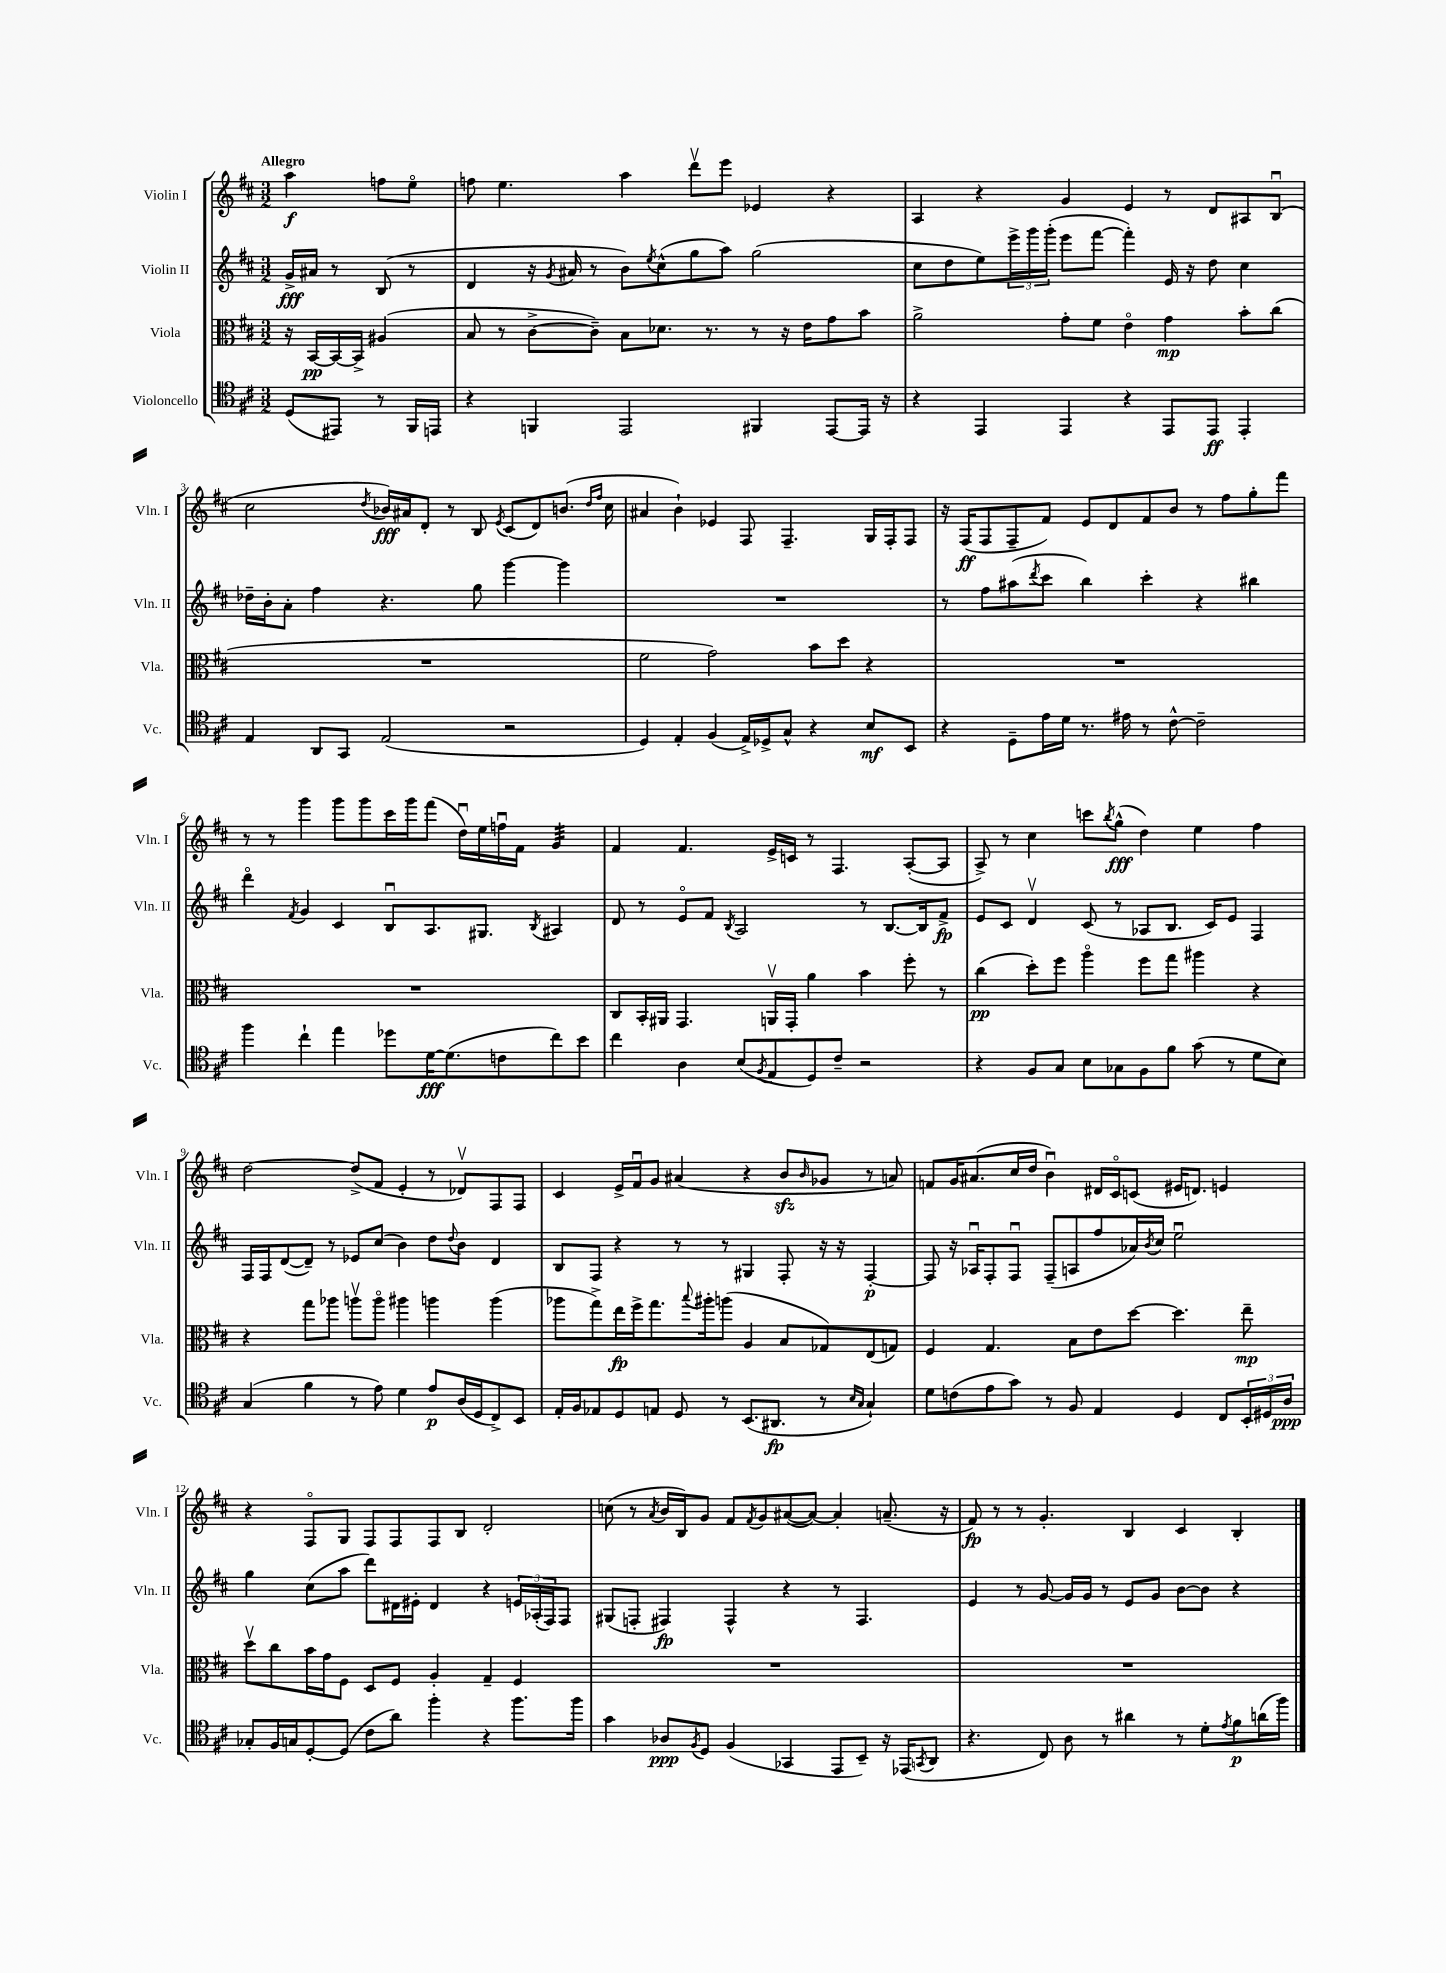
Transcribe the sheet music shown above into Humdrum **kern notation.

**kern	**kern	**kern	**kern
*staff4	*staff3	*staff2	*staff1
*clefC4	*clefC3	*clefG2	*clefG2
*k[f#c#]	*k[f#c#]	*k[f#c#]	*k[f#c#]
*M3/2	*M3/2	*M3/2	*M3/2
(8D	16r	16g^	4aa
.	[16BB	16a#	.
8EE#)	16BB_	8r	.
.	16BB^]	.	.
8r	(4A#	(8B	8ff
16FF#	.	8r	8eeo
16EE	.	.	.
=	=	=	=
4r	8B	4d	8ff
.	8r	.	4.ee
4FF	[8c#^	16r	.
.	.	8qg	.
.	.	16a#	.
.	8c#~])	8r	.
2EE	8B	8b)	4aa
.	.	8qee	.
.	8.d-	(8cc#^^	.
.	.	8gg	8dddv
.	8.r	.	.
.	.	8aa)	8eee
4FF#	8r	(2gg	4e-
.	16r	.	.
.	16e	.	.
[8EE	8g	.	4r
16EE]	8b	.	.
16r	.	.	.
=	=	=	=
4r	2a^	8cc#	4A
.	.	8dd	.
4EE	.	8ee)	4r
.	.	24eee^	.
.	.	24ggg	.
.	.	(24ggg'	.
4EE	8g'	8eee	4g
.	8f#	[8fff#	.
4r	4eo	4fff#'])	4e
8EE	4g	16e	8r
.	.	16r	.
8EE	.	8dd	8d
4EE'	8b'	4cc#	8A#
.	(8cc#	.	(8Bu
=	=	=	=
4E	1.r	16dd-~	2cc#
.	.	16b'	.
.	.	8a'	.
8AA	.	4ff#	.
8GG	.	.	.
.	.	.	8qdd
(2E	.	4.r	16b-)
.	.	.	16a#
.	.	.	8d'
.	.	.	8r
.	.	8gg	8B
.	.	.	8qe
2r	.	[4ggg	(8c#
.	.	.	8d)
.	.	4ggg]	(8.b
.	.	.	16qqdd
.	.	.	16qqff#
.	.	.	16cc#
=	=	=	=
4D)	2f#	1.r	4a#
4E'	.	.	4b`)
(4F#	2g)	.	4e-
16E^)	.	.	8F#
16D-^	.	.	.
8G^^	.	.	4.F#~
4r	8b	.	.
.	8dd	.	.
8B	4r	.	16G
.	.	.	16F#'
8BB	.	.	8F#
=	=	=	=
4r	1.r	8r	16r
.	.	.	(16F#
.	.	8ff#	8F#
8D~	.	(8aa#	8F#~
.	.	8qddd	.
16e	.	8ccc#	8f#)
16d	.	.	.
8.r	.	4bb)	8e
.	.	.	8d
16e#	.	.	.
8r	.	4ccc#'	8f#
[8c#^^	.	.	8b
2c#~]	.	4r	8r
.	.	.	8ff#
.	.	4bb#	8gg'
.	.	.	8fff#
=	=	=	=
4ff#	1.r	4dddo	8r
.	.	.	8r
.	.	8qf#	.
4cc#`	.	4g	4ggg
4ee	.	4c#	8ggg
.	.	.	8ggg
8dd-	.	8Bu	16ccc#
.	.	.	16ggg
[16d	.	8.A	(8fff#
(8.d]	.	.	.
.	.	.	16ddu)
.	.	8.G#	16ee
8c	.	.	16ffu
.	.	.	16f#
.	.	8qB	.
8cc#)	.	4A#	4g
8b	.	.	.
=	=	=	=
4cc#	8C#	8d	4f#
.	16BB'	8r	.
.	16AA#	.	.
4A	4.GG	8eo	4.f#
.	.	8f#	.
.	.	8qB	.
(8B	.	2A	.
8qF#	.	.	.
8E	16AAv	.	16e^
.	16GG'	.	16c
8D)	4a	.	8r
8c#~	.	.	4.F#
2r	4b	8r	.
.	.	[8.B	.
.	8ff#'	.	([8A'
.	.	16B]	.
.	8r	8f#^	8A]
=	=	=	=
4r	(4cc#	8e	8A^)
.	.	8c#	8r
8F#	8dd')	4dv	4cc#
8G	8ff#	.	.
8B	4aao	(8c#	8ccc
.	.	.	8qbb
8G-	.	8r	(8gg^^
8F#	8ff#	8A-	4dd)
8f#	8gg	8.B	.
(8g	4aa#	.	4ee
.	.	16c#)	.
8r	.	8e	.
8d	4r	4F#	4ff#
8B)	.	.	.
=	=	=	=
(4G	4r	16F#	[2dd
.	.	16F#	.
.	.	([8d	.
4f#	8gg	8d~])	.
.	8aa-	8r	.
8r	8aav	8e-	(8dd^]
8e)	8aao	(8cc#	8f#
4d	4aa#	4b)	4e'
8e	4aa	8dd	8r
.	.	8qqdd	.
(16A	.	8b	8d-v)
16D	.	.	.
8C#^)	(4aa	4d	8F#
8BB	.	.	8F#
=	=	=	=
16E'	8aa-	8B	4c#
16F#	.	.	.
8E-	8gg^)	8F#	.
8D	16ee	4r	16e^
.	16ff#^	.	16f#u
8E	8.gg	.	8g
8D	.	8r	(4a#
.	8qqbb	.	.
.	16aa#'	.	.
8r	(8aa	8r	.
(8.BB	4A	4G#	4r
8.AA#	.	.	.
.	8B	8F#'	8b
.	.	.	16qqb
8r	8G-)	16r	8g-
.	.	16r	.
16qqB	.	.	.
16qqG	.	.	.
4G`)	(8E	[4F#'	8r
.	8G)	.	8a)
=	=	=	=
8d	4F#	8F#]	8f
(8c	.	16r	16g
.	.	16A-u	(8.a#
8e	4.G	8F#'	.
8g)	.	8F#u	16cc#
.	.	.	16dd
8r	.	(8F#~	4bu)
8F#	8B	8A	.
4E	8e	8ff#	16d#
.	.	.	16c#o
.	[8dd	16a-)	(8c
.	.	8qb	.
.	.	16cc#	.
4D	4.dd]	2eeu	16e#
.	.	.	8.d)
8C#	.	.	4e
24BB'	8ee~	.	.
24D#	.	.	.
24A	.	.	.
=	=	=	=
8G-'	8ddv	4gg	4r
16F#	8cc#	.	.
16G	.	.	.
[8D'	16b	(8cc#	8F#o
.	16g	.	.
(8D]	8F#	8aa	8G
8c#	8D	8ddd)	8F#
8a)	8F#	16d#	8F#
.	.	16e#'	.
4ff#'	4A'	4d#	8F#
.	.	.	8B
4r	4G~	4r	2d'
8.ff#	4F#	24e	.
.	.	(24A-'	.
.	.	24F#)	.
.	.	8F#	.
16ff#	.	.	.
=	=	=	=
4g	1.r	(8G#	(8cc
.	.	8F'	8r
.	.	.	8qa
8A-	.	4F#)	16b
.	.	.	16B)
8qF#	.	.	.
8D	.	.	8g
(4F#	.	4F#^^	8f#
.	.	.	8qf#
.	.	.	8g
4GG-	.	4r	([8a#
.	.	.	8a#_)
8EE	.	8r	4a#']
8BB~)	.	4.F#	.
16r	.	.	(8.a~
(16EE-	.	.	.
8qGG	.	.	.
8AA	.	.	.
.	.	.	16r
=	=	=	=
4.r	1.r	4e	8f#)
.	.	.	8r
.	.	8r	8r
8C#)	.	[8g	4.g'
8A	.	16g]	.
.	.	16g	.
8r	.	8r	.
4a#	.	8e	4B
.	.	8g	.
8r	.	[8b	4c#
8d'	.	8b]	.
8qe	.	.	.
8f#	.	4r	4B'
(16a	.	.	.
16ff#)	.	.	.
==	==	==	==
*-	*-	*-	*-
